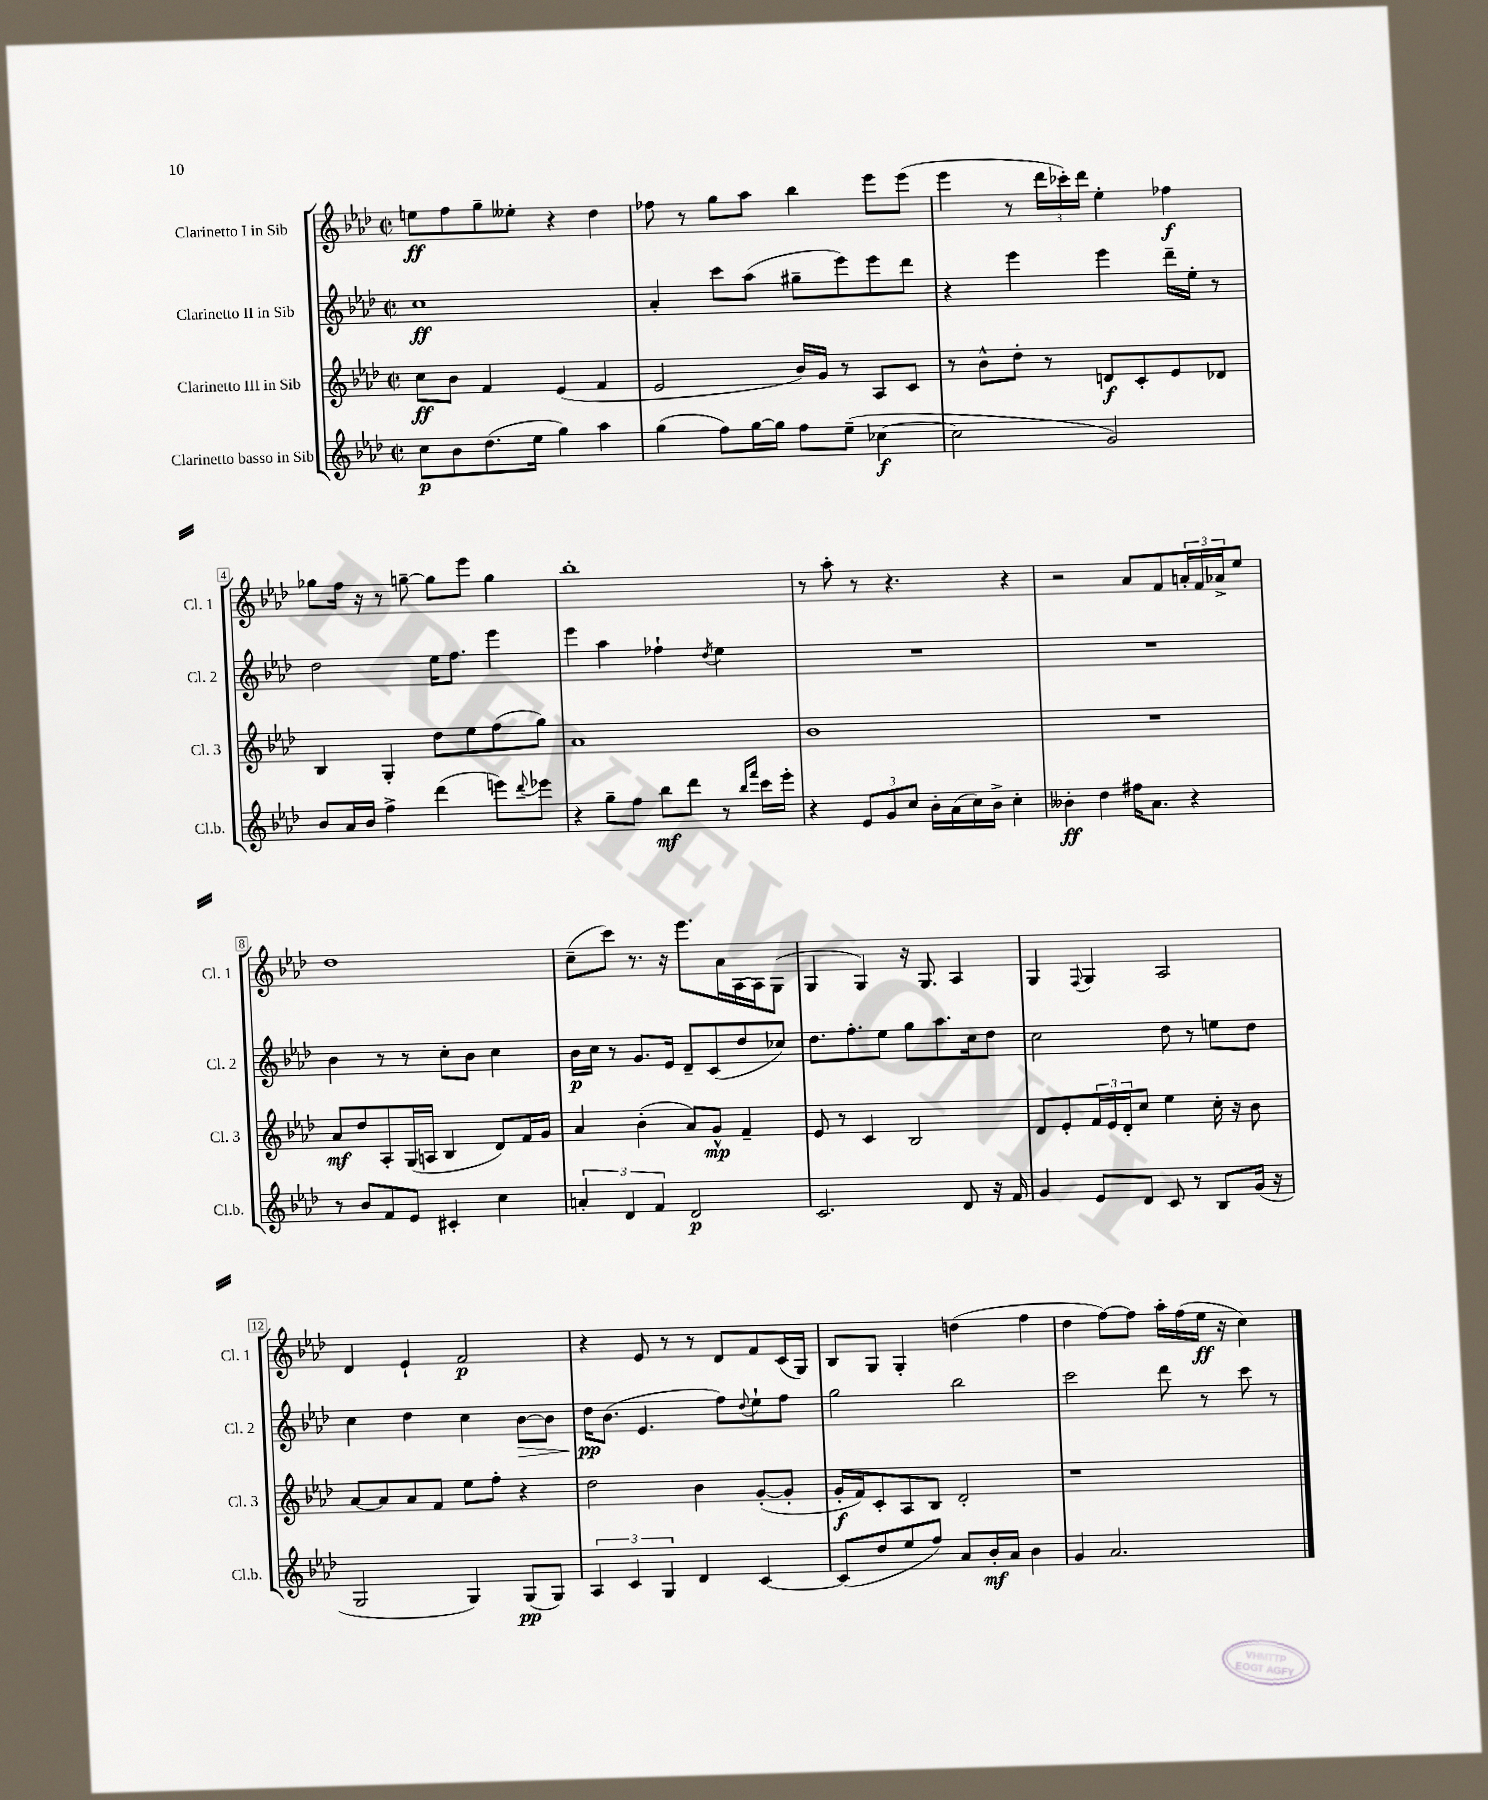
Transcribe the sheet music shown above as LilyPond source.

<<
\new StaffGroup <<
\new Staff = "s0" \with { instrumentName = "Clarinetto I in Sib" shortInstrumentName = "Cl. 1" } {
    \clef treble \key aes \major \defaultTimeSignature \time 2/2
    e''8\ff f''8 g''8-- eeses''8-. r4 des''4 |
    fes''8 r8 g''8 aes''8 bes''4 ees'''8 ees'''8( |
    ees'''4 r8 \tuplet 3/2 { des'''16 ces'''16-.) des'''16 } ees''4-. fes''4\f |
    ges''8 f''16 r16 r8 g''8~-- g''8 ees'''8 g''4 |
    bes''1-. |
    r8 aes''8-. r8 r4. r4 |
    r2 aes'8 f'8 \tuplet 3/2 { a'16-. f'16 aes'16-> } ees''8 |
    des''1 |
    c''8--( c'''8) r8. r16 ees'''8. aes'16 aes16~ aes16 g8( |
    g4 g4) r16 g8. aes4 |
    g4 \appoggiatura { f8 } g4 aes2 |
    des'4 ees'4-! f'2\p |
    r4 ees'8 r8 r8 des'8 f'8 c'16( g16) |
    bes8 g8 g4-. d''4( f''4 |
    des''4 f''8~) f''8 aes''16-. f''16( ees''16\ff r16 c''4) \bar "|." |
}
\new Staff = "s1" \with { instrumentName = "Clarinetto II in Sib" shortInstrumentName = "Cl. 2" } {
    \clef treble \key aes \major \defaultTimeSignature \time 2/2
    c''1\ff |
    aes'4-. c'''8 aes''8( gis''8-- ees'''8) ees'''8 des'''8 |
    r4 ees'''4 ees'''4 des'''16-- ees''16-. r8 |
    des''2 ees''16 f''8. ees'''4 |
    ees'''4 aes''4 fes''4-! \acciaccatura { des''8 } ees''4 |
    R1 |
    R1 |
    bes'4 r8 r8 c''8-. bes'8 c''4 |
    bes'16\p c''16 r8 g'8. ees'16 des'8-- c'8( des''8 ces''8) |
    des''8. f''8.-. ees''8 g''8 aes''8. c''16 des''8 |
    c''2 des''8 r8 e''8 des''8 |
    c''4 des''4 c''4 bes'8~\> bes'8 |
    des''16\pp\! bes'8.( ees'4. f''8) \appoggiatura { des''8 } ees''8-! f''8 |
    g''2 bes''2 |
    c'''2 des'''8 r8 c'''8 r8 \bar "|." |
}
\new Staff = "s2" \with { instrumentName = "Clarinetto III in Sib" shortInstrumentName = "Cl. 3" } {
    \clef treble \key aes \major \defaultTimeSignature \time 2/2
    c''8\ff bes'8 f'4 ees'4( f'4 |
    ees'2 bes'16) g'16 r8 aes8 c'8 |
    r8 bes'8-^ des''8-. r8 d'8\f c'8-. ees'8 des'8 |
    bes4 g4-. des''8 ees''8 f''8( g''8) |
    aes'1 |
    bes'1 |
    R1 |
    aes'8\mf des''8 aes8-. g16( a16 bes4 des'8) f'16 g'16 |
    aes'4 bes'4-.( aes'8) g'8-^\mp f'4-- |
    ees'8 r8 c'4 bes2 |
    des'8 ees'8-. \tuplet 3/2 { f'16 ees'16 des'16-. } c''8 ees''4 c''16-. r16 bes'8 |
    aes'8~ aes'8 aes'8 f'8 ees''8 f''8-. r4 |
    des''2 bes'4 g'8~-.( g'8-. |
    g'16-.\f f'16) c'8-. aes8 bes8 des'2-. |
    r1 \bar "|." |
}
\new Staff = "s3" \with { instrumentName = "Clarinetto basso in Sib" shortInstrumentName = "Cl.b." } {
    \clef treble \key aes \major \defaultTimeSignature \time 2/2
    c''8\p bes'8 des''8.( ees''16 g''4) aes''4 |
    g''4( f''8) g''16~ g''16 f''8 ees''8--( ces''4~\f |
    ces''2 g'2) |
    bes'8 aes'16 bes'16 f''4-> des'''4( e'''8) \appoggiatura { des'''8 } ees'''8 |
    r4 g''8-- f''8 bes''8\mf des'''8 r8 \grace { bes''16 f'''16 } c'''16 ees'''16-. |
    r4 \tuplet 3/2 { ees'8 g'8 c''8 } bes'16-. aes'16( c''16) bes'16-> c''4-. |
    beses'4-.\ff des''4 fis''16 aes'8. r4 |
    r8 bes'8 f'8 ees'8 cis'4-. c''4 |
    \tuplet 3/2 { a'4-. des'4 f'4 } des'2\p |
    c'2. des'8 r16 f'16 |
    g'4 ees'8 des'8 c'8 r8 bes8 g'16( r16 |
    g2 g4) g8\pp( g8) |
    \tuplet 3/2 { aes4 c'4 g4 } des'4 c'4~ |
    c'8( des''8 ees''8 f''8) aes'8 bes'16-.\mf aes'16 bes'4 |
    g'4 aes'2. \bar "|." |
}
>>
>>
\layout { \context { \Score \override BarNumber.stencil = #(make-stencil-boxer 0.1 0.3 ly:text-interface::print) } }
